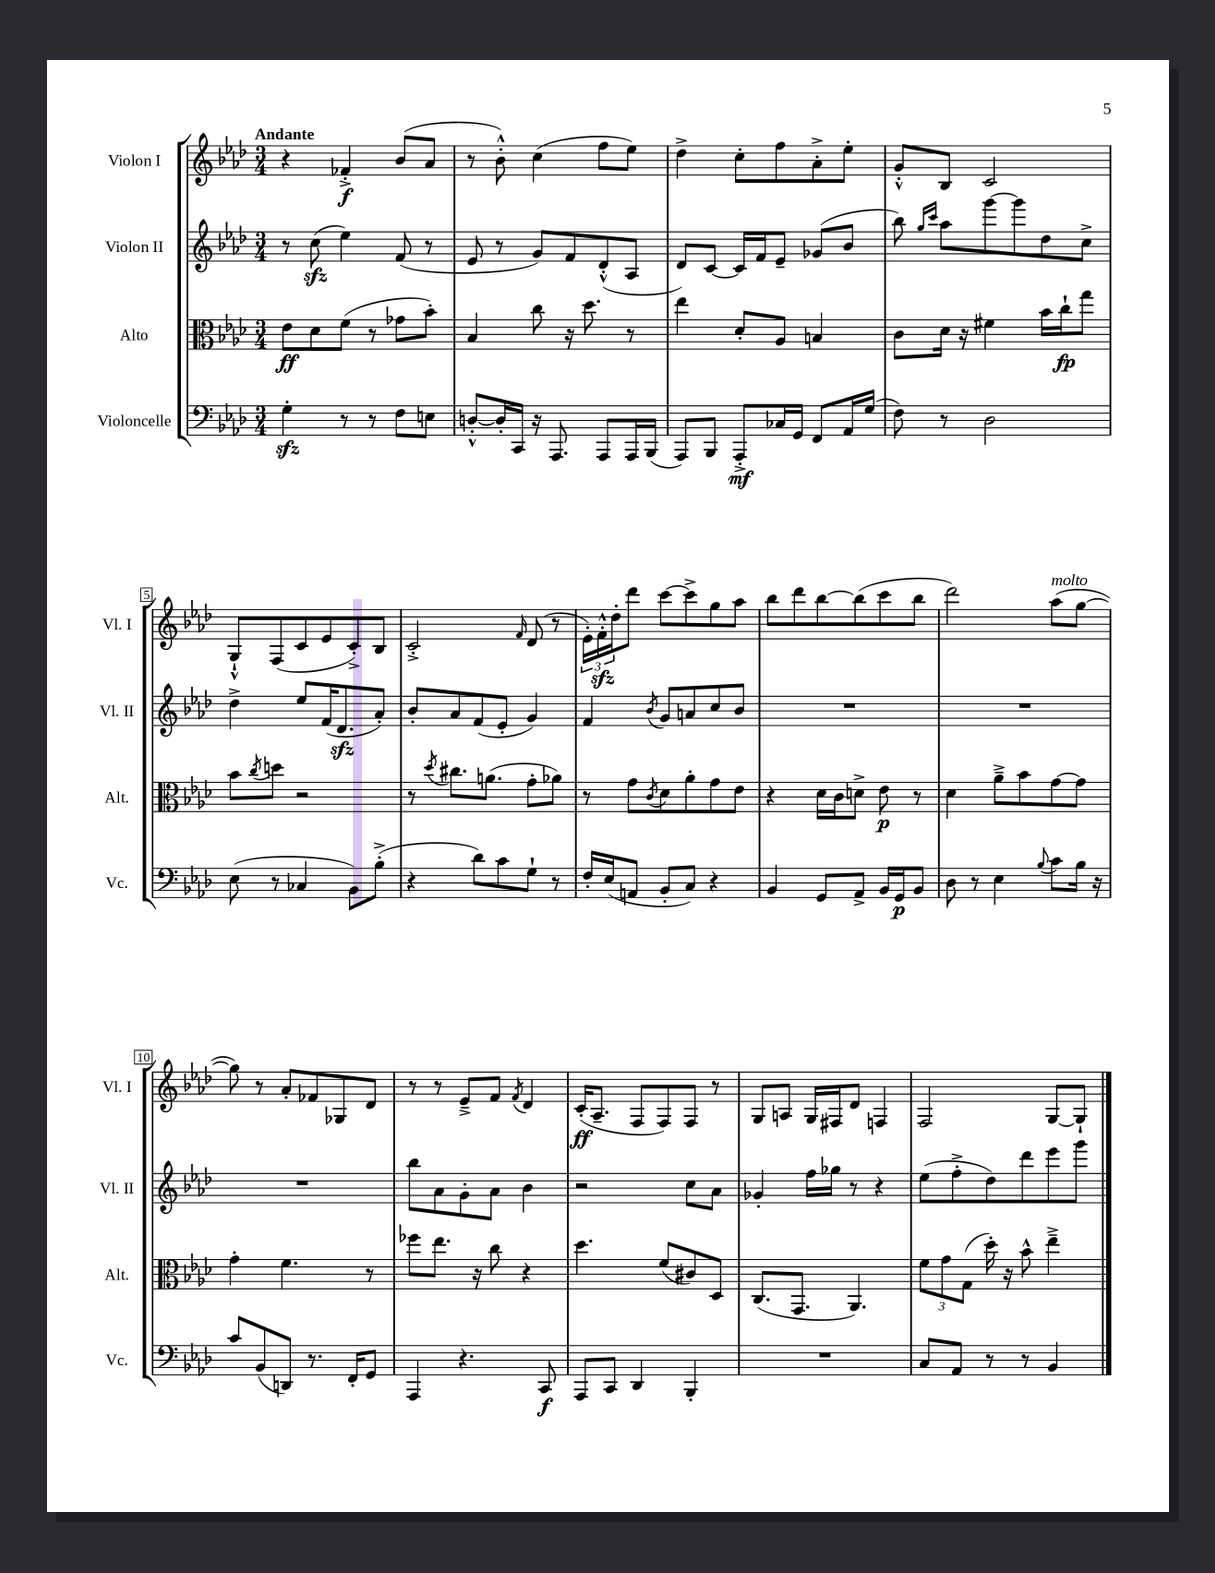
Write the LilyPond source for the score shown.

<<
\new StaffGroup <<
\new Staff = "s0" \with { instrumentName = "Violon I" shortInstrumentName = "Vl. I" } {
    \clef treble \key aes \major \numericTimeSignature \time 3/4 \tempo "Andante"
    r4 fes'4-.->\f bes'8( aes'8 |
    r8 bes'8-.-^) c''4( f''8 ees''8) |
    des''4-> c''8-. f''8 aes'8-.-> ees''8-. |
    g'8-.-^ bes8 c'2 |
    g8-!-^ f8( c'8 ees'8 c'8-.->) bes8 |
    c'2-.-> \grace { f'16 } des'8( r8 |
    \tuplet 3/2 { ees'16-.) f'16-.-^\sfz des''16-. } des'''8 c'''8~ c'''8-> g''8 aes''8 |
    bes''8 des'''8 bes''8~ bes''8( c'''8 bes''8 |
    des'''2) aes''8^\markup { \italic "molto" }( g''8~ |
    g''8) r8 aes'8-. fes'8 ges8 des'8 |
    r8 r8 ees'8---> f'8 \acciaccatura { f'8 } des'4 |
    c'16-.\ff( aes8.-- f8 f8) f8 r8 |
    g8 a8 g16 fis16 des'8 f4 |
    f2 g8~ g8-! \bar "|." |
}
\new Staff = "s1" \with { instrumentName = "Violon II" shortInstrumentName = "Vl. II" } {
    \clef treble \key aes \major \numericTimeSignature \time 3/4
    r8 c''8\sfz( ees''4) f'8( r8 |
    ees'8 r8 g'8) f'8 des'8-.-^( aes8 |
    des'8) c'8~ c'16 f'16 ees'8-- ges'8( bes'8 |
    bes''8) \grace { g''16 c'''16 } aes''8 g'''8~ g'''8 des''8 c''8-> |
    des''4-> ees''8 f'16( des'8.\sfz aes'8-.) |
    bes'8-. aes'8 f'8( ees'8-. g'4) |
    f'4 \acciaccatura { bes'8 } g'8 a'8 c''8 bes'8 |
    R2. |
    R2. |
    R2. |
    bes''8 aes'8 g'8-. aes'8 bes'4 |
    r2 c''8 aes'8 |
    ges'4-. f''16 ges''16 r8 r4 |
    ees''8( f''8-.-> des''8) des'''8 ees'''8 g'''8 \bar "|." |
}
\new Staff = "s2" \with { instrumentName = "Alto" shortInstrumentName = "Alt." } {
    \clef alto \key aes \major \numericTimeSignature \time 3/4
    ees'8\ff des'8 f'8( r8 ges'8 bes'8-.) |
    bes4 c''8 r16 des''8. r8 |
    ees''4 des'8-. aes8 b4 |
    c'8 des'16 r16 fis'4 bes'16 c''16-!\fp g''8 |
    bes'8 \acciaccatura { c''8 } d''8 r2 |
    r8 \acciaccatura { des''8 } cis''8. a'8.( g'8-. aes'8) |
    r8 g'8 \acciaccatura { c'8 } des'8 aes'8-. g'8 ees'8 |
    r4 des'16 c'16 d'8-> ees'8\p r8 |
    des'4 aes'8---> bes'8 g'8~ g'8 |
    g'4-. f'4. r8 |
    fes''8 ees''8. r16 c''8 r4 |
    des''4. f'8( cis'8) des8 |
    c8.( g,8. aes,4.) |
    \tuplet 3/2 { f'8 g'8 g8( } des''16-.) r16 bes'8-^ ees''4---> \bar "|." |
}
\new Staff = "s3" \with { instrumentName = "Violoncelle" shortInstrumentName = "Vc." } {
    \clef bass \key aes \major \numericTimeSignature \time 3/4
    g4-.\sfz r8 r8 f8 e8 |
    d8~-.-^ d16-. c,16 r16 aes,,8. aes,,8 aes,,16 bes,,16( |
    aes,,8) bes,,8 aes,,8-.->\mf ces16 g,16 f,8 aes,16 g16( |
    f8) r8 des2 |
    ees8( r8 ces4 bes,8) bes8-.->( |
    r4 des'8) c'8 g8-! r8 |
    f16-. ees16( a,8 bes,8-. c8) r4 |
    bes,4 g,8 aes,8-> bes,16 g,16\p bes,8 |
    des8 r8 ees4 \appoggiatura { bes8 } c'8 bes16 r16 |
    c'8 bes,8( d,8) r8. f,16-. g,8 |
    aes,,4 r4. c,8\f |
    aes,,8 c,8 des,4 bes,,4-. |
    R2. |
    c8 aes,8 r8 r8 bes,4 \bar "|." |
}
>>
>>
\layout { \context { \Score \override BarNumber.stencil = #(make-stencil-boxer 0.1 0.3 ly:text-interface::print) } }
